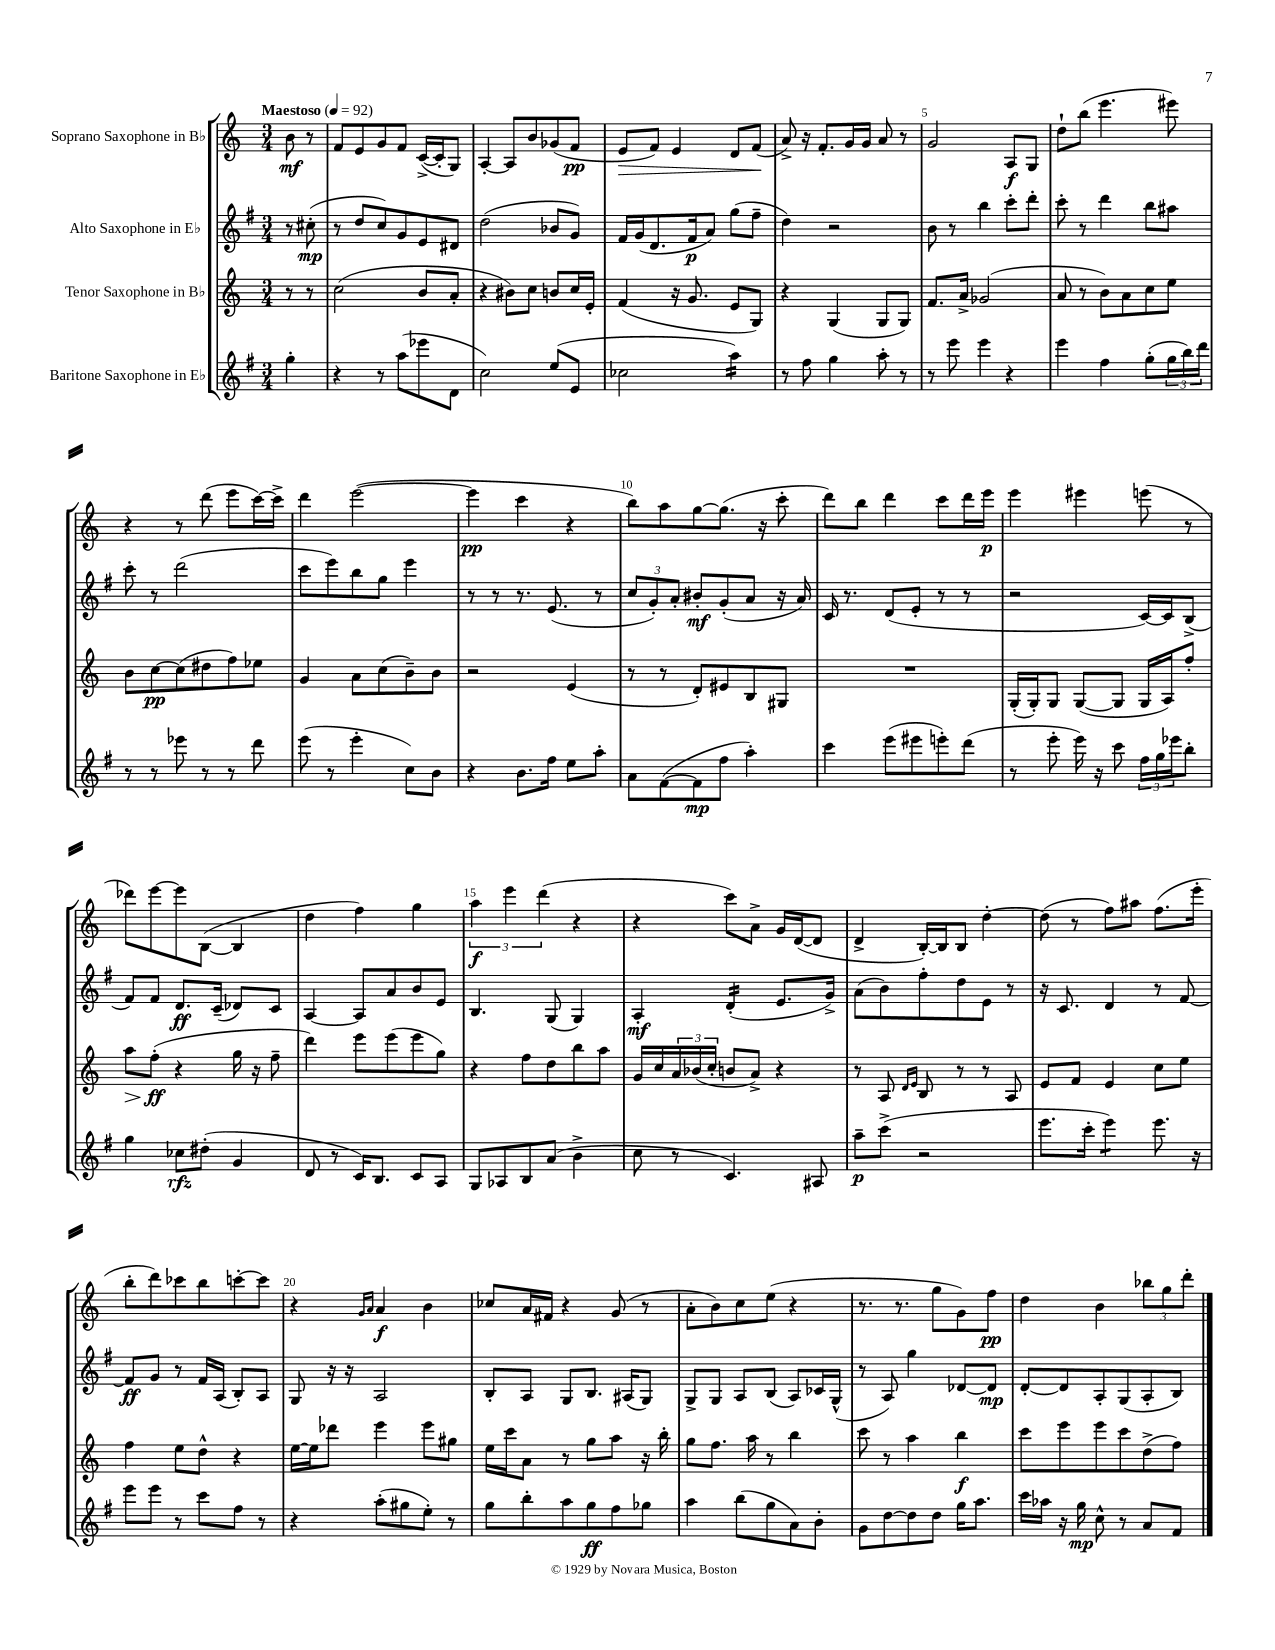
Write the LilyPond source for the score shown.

<<
\new StaffGroup <<
\new Staff = "s0" \with { instrumentName = "Soprano Saxophone in Bb" } {
    \clef treble \key c \major \numericTimeSignature \time 3/4 \partial 4 \tempo "Maestoso" 4 = 92
    b'8\mf r8 |
    f'8 e'8 g'8 f'8 c'16~->( c'16-. g8) |
    a4~-. a8 b'8 ges'8( f'8\pp |
    e'8\> f'8) e'4 d'8 f'8\!( |
    a'8->) r16 f'8.-. g'16 g'16 a'8 r8 |
    g'2 a8\f g8 |
    d''8-! b''8( e'''4. eis'''8) |
    r4 r8 d'''8( e'''8 c'''16~) c'''16-> |
    d'''4 e'''2~( |
    e'''4\pp c'''4 r4 |
    b''8) a''8 g''8~ g''8.( r16 c'''8-. |
    d'''8) b''8 d'''4 c'''8 d'''16 e'''16\p |
    e'''4 eis'''4 e'''8( r8 |
    des'''8) e'''8~ e'''8 b8~( b4 |
    d''4 f''4) g''4 |
    \tuplet 3/2 { a''4\f e'''4 d'''4( } r4 |
    r4 c'''8) a'8-> g'16 d'16~( d'8 |
    d'4-> b16~-.) b16 b8 d''4~-. |
    d''8( r8 f''8) ais''8 f''8.( e'''16-. |
    b''8-. d'''8) ces'''8 b''8 c'''8~-. c'''8 |
    r4 \grace { g'16 a'16 } a'4\f b'4 |
    ces''8 a'16 fis'16 r4 g'8( r8 |
    a'8-. b'8) c''8 e''8( r4 |
    r8. r8. g''8 g'8) f''8\pp |
    d''4 b'4 \tuplet 3/2 { bes''8 g''8 d'''8-. } \bar "|." |
}
\new Staff = "s1" \with { instrumentName = "Alto Saxophone in Eb" } {
    \clef treble \key g \major \numericTimeSignature \time 3/4 \partial 4
    r8 cis''8-.\mp( |
    r8 d''8 c''8) g'8 e'8 dis'8 |
    d''2( bes'8 g'8) |
    fis'16 g'16( d'8. fis'16\p a'8) g''8( fis''8-- |
    d''4) r2 |
    b'8 r8 b''4 c'''8-. d'''8-. |
    c'''8-. r8 d'''4 b''8 ais''8 |
    c'''8-. r8 d'''2( |
    c'''8 e'''8) b''8 g''8 e'''4 |
    r8 r8 r8. e'8.( r8 |
    \tuplet 3/2 { c''8 g'8-.) a'8-. } bis'8-.\mf g'8-.( a'8 r16 a'16) |
    c'16 r8. d'8( e'8-. r8 r8 |
    r2 c'16~) c'16 b8->( |
    fis'8) fis'8 d'8.\ff c'16--( des'8) c'8 |
    a4~ a8 a'8 b'8 e'8 |
    b4. g8( g4) |
    a4-.\mf d'4:16-.( e'8. g'16->) |
    a'8( b'8) fis''8-. d''8 e'8 r8 |
    r16 c'8. d'4 r8 fis'8~ |
    fis'8\ff g'8 r8 fis'16 a16( b8-.) a8 |
    g8 r16 r16 a2 |
    b8-. a8 g8 b8. ais16( g8) |
    g8-> g8 a8 b8( a8) ces'16 g16-^( |
    r8 a8) g''4 des'8~ des'8\mp |
    d'8~-. d'8 a8-. g8( a8-. b8) \bar "|." |
}
\new Staff = "s2" \with { instrumentName = "Tenor Saxophone in Bb" } {
    \clef treble \key c \major \numericTimeSignature \time 3/4 \partial 4
    r8 r8 |
    c''2( b'8 a'8-. |
    r4 bis'8) c''8 b'8 c''16 e'16-. |
    f'4( r16 g'8. e'8 g8) |
    r4 g4( g8 g8) |
    f'8. a'16-> ges'2( |
    a'8 r8 b'8) a'8 c''8 e''8 |
    b'8 c''8~\pp c''8( dis''8 f''8) ees''8 |
    g'4 a'8 c''8( b'8--) b'8 |
    r2 e'4( |
    r8 r8 d'8-.) eis'8 b8 gis8 |
    R2. |
    g16-.( g16-.) g8 g8~( g8 g16 a16) f''8-. |
    a''8\> f''8-.\ff\!( r4 g''16 r16 f''8-- |
    d'''4) e'''8 e'''8( e'''8 g''8) |
    r4 f''8 d''8 b''8 a''8 |
    g'16 c''16 \tuplet 3/2 { a'16 bes'16( c''16-. } b'8 a'8->) r4 |
    r8 a8 \grace { d'16 e'16 } b8 r8 r8 a8 |
    e'8 f'8 e'4 c''8 e''8 |
    f''4 e''8 d''8-^ r4 |
    e''16~ e''16 des'''8 e'''4 e'''8 gis''8 |
    e''16 c'''16 a'8 r8 g''8 a''8 r16 b''16-. |
    g''8 f''8. a''16 r8 b''4 |
    c'''8 r8 a''4 b''4\f |
    c'''8 e'''8 e'''8 c'''8 d''8->( f''8) \bar "|." |
}
\new Staff = "s3" \with { instrumentName = "Baritone Saxophone in Eb" } {
    \clef treble \key g \major \numericTimeSignature \time 3/4 \partial 4
    g''4-. |
    r4 r8 a''8( ees'''8 d'8 |
    c''2) e''8( e'8 |
    ces''2 a''4:16) |
    r8 fis''8 g''4 a''8-. r8 |
    r8 e'''8 e'''4 r4 |
    e'''4 fis''4 g''8-.( \tuplet 3/2 { g''16 b''16) d'''16 } |
    r8 r8 ees'''8 r8 r8 d'''8 |
    e'''8( r8 e'''4-. c''8) b'8 |
    r4 b'8. fis''16 e''8 a''8-. |
    a'8 fis'8~( fis'8\mp fis''8 a''4-.) |
    c'''4 e'''8( eis'''8 e'''8-.) d'''8( |
    r8 e'''8-. e'''16) r16 c'''8 \tuplet 3/2 { fis''16 g''16 ees'''16 } b''8-. |
    g''4 ces''8\rfz dis''8-.( g'4 |
    d'8 r8 c'16) b8. c'8 a8 |
    g8 aes8 b8 a'8( b'4-> |
    c''8 r8 c'4.) ais8 |
    a''8--\p c'''8->( r2 |
    e'''8. c'''16-. e'''4:8) e'''8. r16 |
    e'''8 e'''8 r8 c'''8 fis''8 r8 |
    r4 a''8-.( gis''8 e''8-.) r8 |
    g''8 b''8-. a''8 g''8\ff fis''8 ges''8 |
    a''4 b''8( g''8 a'8) b'8-. |
    g'8 d''8~ d''8 d''8 g''16 a''8. |
    c'''16 aes''16 r16 g''16\mp c''8-^ r8 a'8 fis'8 \bar "|." |
}
>>
>>
\layout { \context { \Score \override BarNumber.break-visibility = ##(#f #t #t) barNumberVisibility = #(every-nth-bar-number-visible 5) } }
